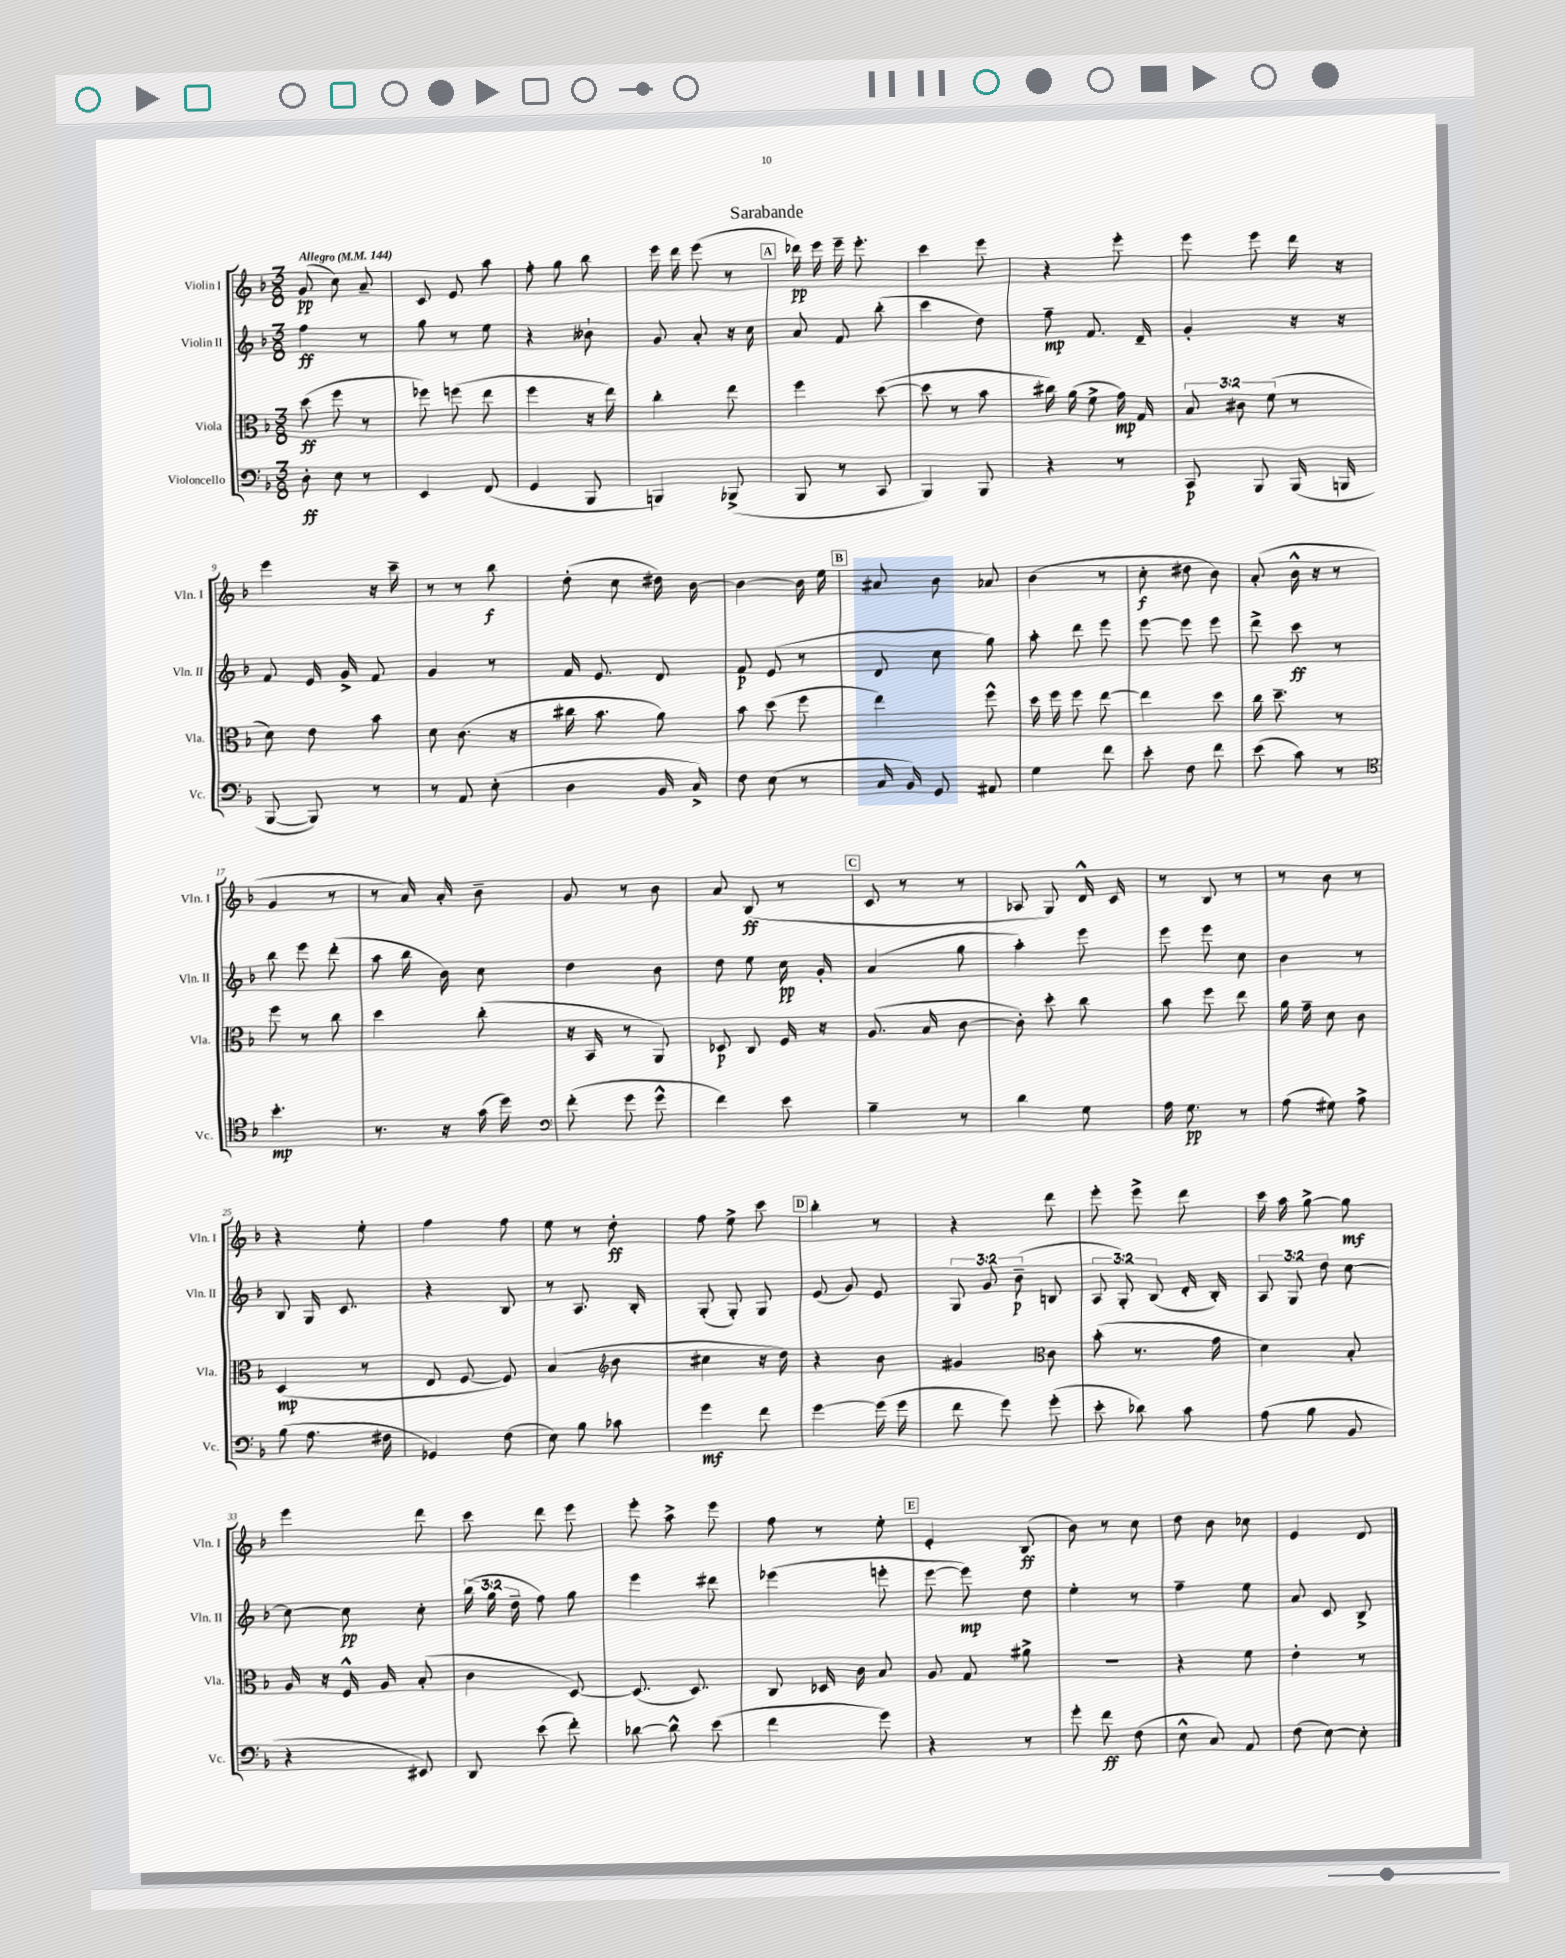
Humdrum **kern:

**kern	**kern	**kern	**kern
*staff4	*staff3	*staff2	*staff1
*clefF4	*clefC3	*clefG2	*clefG2
*k[b-]	*k[b-]	*k[b-]	*k[b-]
*M3/8	*M3/8	*M3/8	*M3/8
*MM144	*MM144	*MM144	*MM144
8D'\	(8dd\	4ff\	(8g/
8E\	8ff\	.	8cc\)
8r	8r	8r	8a~/
=	=	=	=
4EE/	8ff-\)	8gg\	8c/
.	(8ff\	8r	8e/
(8FF/	8ee\	8ee\	8aa\
=	=	=	=
4GG/	4ff\	4r	8ff'\
.	.	.	8gg\
8BBB-/	16r	8b--`\	8bb-\
.	16ee\)	.	.
=	=	=	=
4BBB/)	4cc'\	8g/	16eee\
.	.	.	16ddd\
.	.	8a'/	(8eee\
(8BBB-^/	8ee\	16r	8r
.	.	16cc\	.
=	=	=	=
8BBB-/	4ff\	8a/	16ddd-\)
.	.	.	16eee\
8r	.	8f/	16eee~\
.	.	.	8.eee'\
8CC/	([8dd\	(8bb-'\	.
=	=	=	=
4BBB-/)	8dd\]	4ccc\	4ccc\
.	8r	.	.
8BBB-/	8b-\	8dd\)	8eee\
=	=	=	=
4r	16cc#\)	8ff~\	4r
.	(16a\	.	.
.	8f^\	8.f/	.
8r	16g\)	.	8eee'\
.	16G/	16d~/	.
=	=	=	=
8CC/	12B-/	4g'/	8eee\
.	12c#\	.	.
8BBB-/	.	.	8eee\
.	(12f\	.	.
(16BBB-/	8r	16r	16ddd\
16BBB/	.	16r	16r
=	=	=	=
[8BBB-/	8d\)	8f/	4eee\
8BBB-/])	8e\	16e/	.
.	.	16g^/	.
8r	8b-\	8f/	16r
.	.	.	16ccc~\
=	=	=	=
8r	8d\	4g/	8r
8AA/	(8.c\	.	8r
(8E'\	.	8r	8bb-\
.	16r	.	.
=	=	=	=
4D\	16cc#\	16f/	(8dd'\
.	8.b-\	8.e/	.
.	.	.	8cc\
16BB-/	8a\)	8d/	16dd#\)
16C^/)	.	.	[16b-\
=	=	=	=
8F\	8b-\	8f/	4b-\_
(8E\	(8dd\	(8e/	.
8r	8ff\	8r	16b-\]
.	.	.	16ee\
=	=	=	=
16C/	4ee\)	8d/	8a#/
16BB-/)	.	.	.
8GG/	.	8cc\	8b-\
8AA#/	8ff^^\	8gg\)	8a-/
=	=	=	=
4G\	16dd\	8aa'\	(4b-\
.	16ff\	.	.
.	8ff\	8ddd\	.
8f\	[8ee\	8eee\	8r
=	=	=	=
8e'\	4ee\]	[8eee\	8cc'\
8F\	.	8eee\]	8dd#\
8f\	8dd\	8eee\	8b-\)
=	=	=	=
(8e\	16cc\	8ddd^\	(8a'/
.	8.dd~\	.	.
8c\)	.	8ccc\	16b-^^\
.	.	.	16r
8r	8r	8r	8r
=	=	=	=
*clefC4	*	*	*
4.b-'\	8ff\	8bb-\	4g/
.	8r	8eee\	.
.	8cc\	(8ddd'\	8r
=	=	=	=
8.r	4dd\	8aa\	8r
.	.	16bb-\	16a/)
16r	.	16b-\)	16a'/
(16g\	(8cc'\	8cc\	8b-~\
16dd\)	.	.	.
=	=	=	=
*clefF4	*	*	*
(8f'\	16r	4dd\	8g/
.	16BB-/	.	.
8g\	8r	.	8r
8g^^\	8AA/)	8b-\	8b-\
=	=	=	=
4f\)	8D-/	8dd\	8a/
.	8C/	8ee\	(8B-/
8e\	16F/	16cc\	8r
.	16r	16g'/	.
=	=	=	=
4B-~\	(8.A/	(4a/	8c/
.	.	.	8r
.	16B-/	.	.
8r	[8c\	8gg\	8r
=	=	=	=
4d\	8c'\])	4aa'\)	8A-/
.	8dd'\	.	8G/)
8G\	8cc\	8eee\	16d^^/
.	.	.	16c/
=	=	=	=
16A\	8b-\	8eee\	8r
8.G\	.	.	.
.	8ff\	8eee\	8B-/
8r	8ee\	8cc\	8r
=	=	=	=
(8A\	16a\	4b-\	8r
.	16g~\	.	.
8G#\)	8d\	.	8b-\
8A^\	8c\	8r	8r
=	=	=	=
(8B-\	(4D/	8B-/	4r
8.A\	.	16G/	.
.	.	8.c/	.
.	8r	.	8ee'\
16F#\	.	.	.
=	=	=	=
4GG-/)	8E/	4r	4ff\
.	[8F/	.	.
(8F\	8F/])	8B-/	8ff\
=	=	=	=
8E\)	(4B-/	8r	8ee\
8B-\	.	8.A/	8r
*	*clefG2	*	*
8c-\	8b-\	.	8dd'\
.	.	16B-'/	.
=	=	=	=
4g\	4cc#\	(8G'/	8ff\
.	.	8G'/)	8ee^\
8f\	16r	8G/	8ccc\
.	16dd\)	.	.
=	=	=	=
[4g\	4r	(8e/	4bb-'\
.	.	8g/)	.
(16g\]	8b-\	8e/	8r
16g\	.	.	.
=	=	=	=
8f\	4g#/	12G/	4r
.	.	12g/	.
8g\)	.	.	.
.	.	(12b-~\	.
*	*clefC3	*	*
(8g'\	8c\	8B/	8ddd\
=	=	=	=
8e'\	(8b-'\	12A/	8eee'\
.	.	12G'/)	.
8d-\)	8.r	.	8eee^\
.	.	(12B-/	.
8c\	.	16d'/	8ddd\
.	16g\	16B-'/)	.
=	=	=	=
(8A\	4d\)	12A/	16ccc\
.	.	.	16aa\
.	.	12G/	.
8B-\	.	.	[8gg^\
.	.	12dd\	.
8BB-/	8B-'/	[8cc\	8gg\]
=	=	=	=
4r	16A/	8cc\_	4eee\
.	16r	.	.
.	16F^^/	8cc\]	.
.	16A/	.	.
8EE#/)	(8B-'/	8cc'\	8ddd\
=	=	=	=
8DD/	4c\	(24bb-\	8ccc\
.	.	24gg\	.
.	.	24dd~\	.
(8e\	.	8ff\)	8ddd\
8f'\)	[8D/)	8gg\	8eee\
=	=	=	=
[8d-\	(8.D/]	4eee\	8eee'\
8d-^^\]	.	.	8aa^\
.	8.D/)	.	.
(8e\	.	8ddd#\	8eee\
=	=	=	=
4f\	8C/	(4eee-\	8ff\
.	16D-/	.	8r
.	16c\	.	.
8g\)	8B-/	8eee'\	8ee'\
=	=	=	=
4r	8A/	[8eee\	4e'/
.	8G/	8eee\])	.
8r	8a#^\	8dd\	(8B-/
=	=	=	=
8g'\	4.r	4ee'\	8b-\)
8f\	.	.	8r
(8F\	.	8r	8cc\
=	=	=	=
8E^^\	4r	4ff~\	8dd\
8C/)	.	.	8b-\
8AA/	8f\	8ee\	8cc-\
=	=	=	=
(8F\	4e'\	8a/	4e/
[8E\)	.	8c/	.
8E'\]	8r	8B-^/	8d/
==	==	==	==
*-	*-	*-	*-
